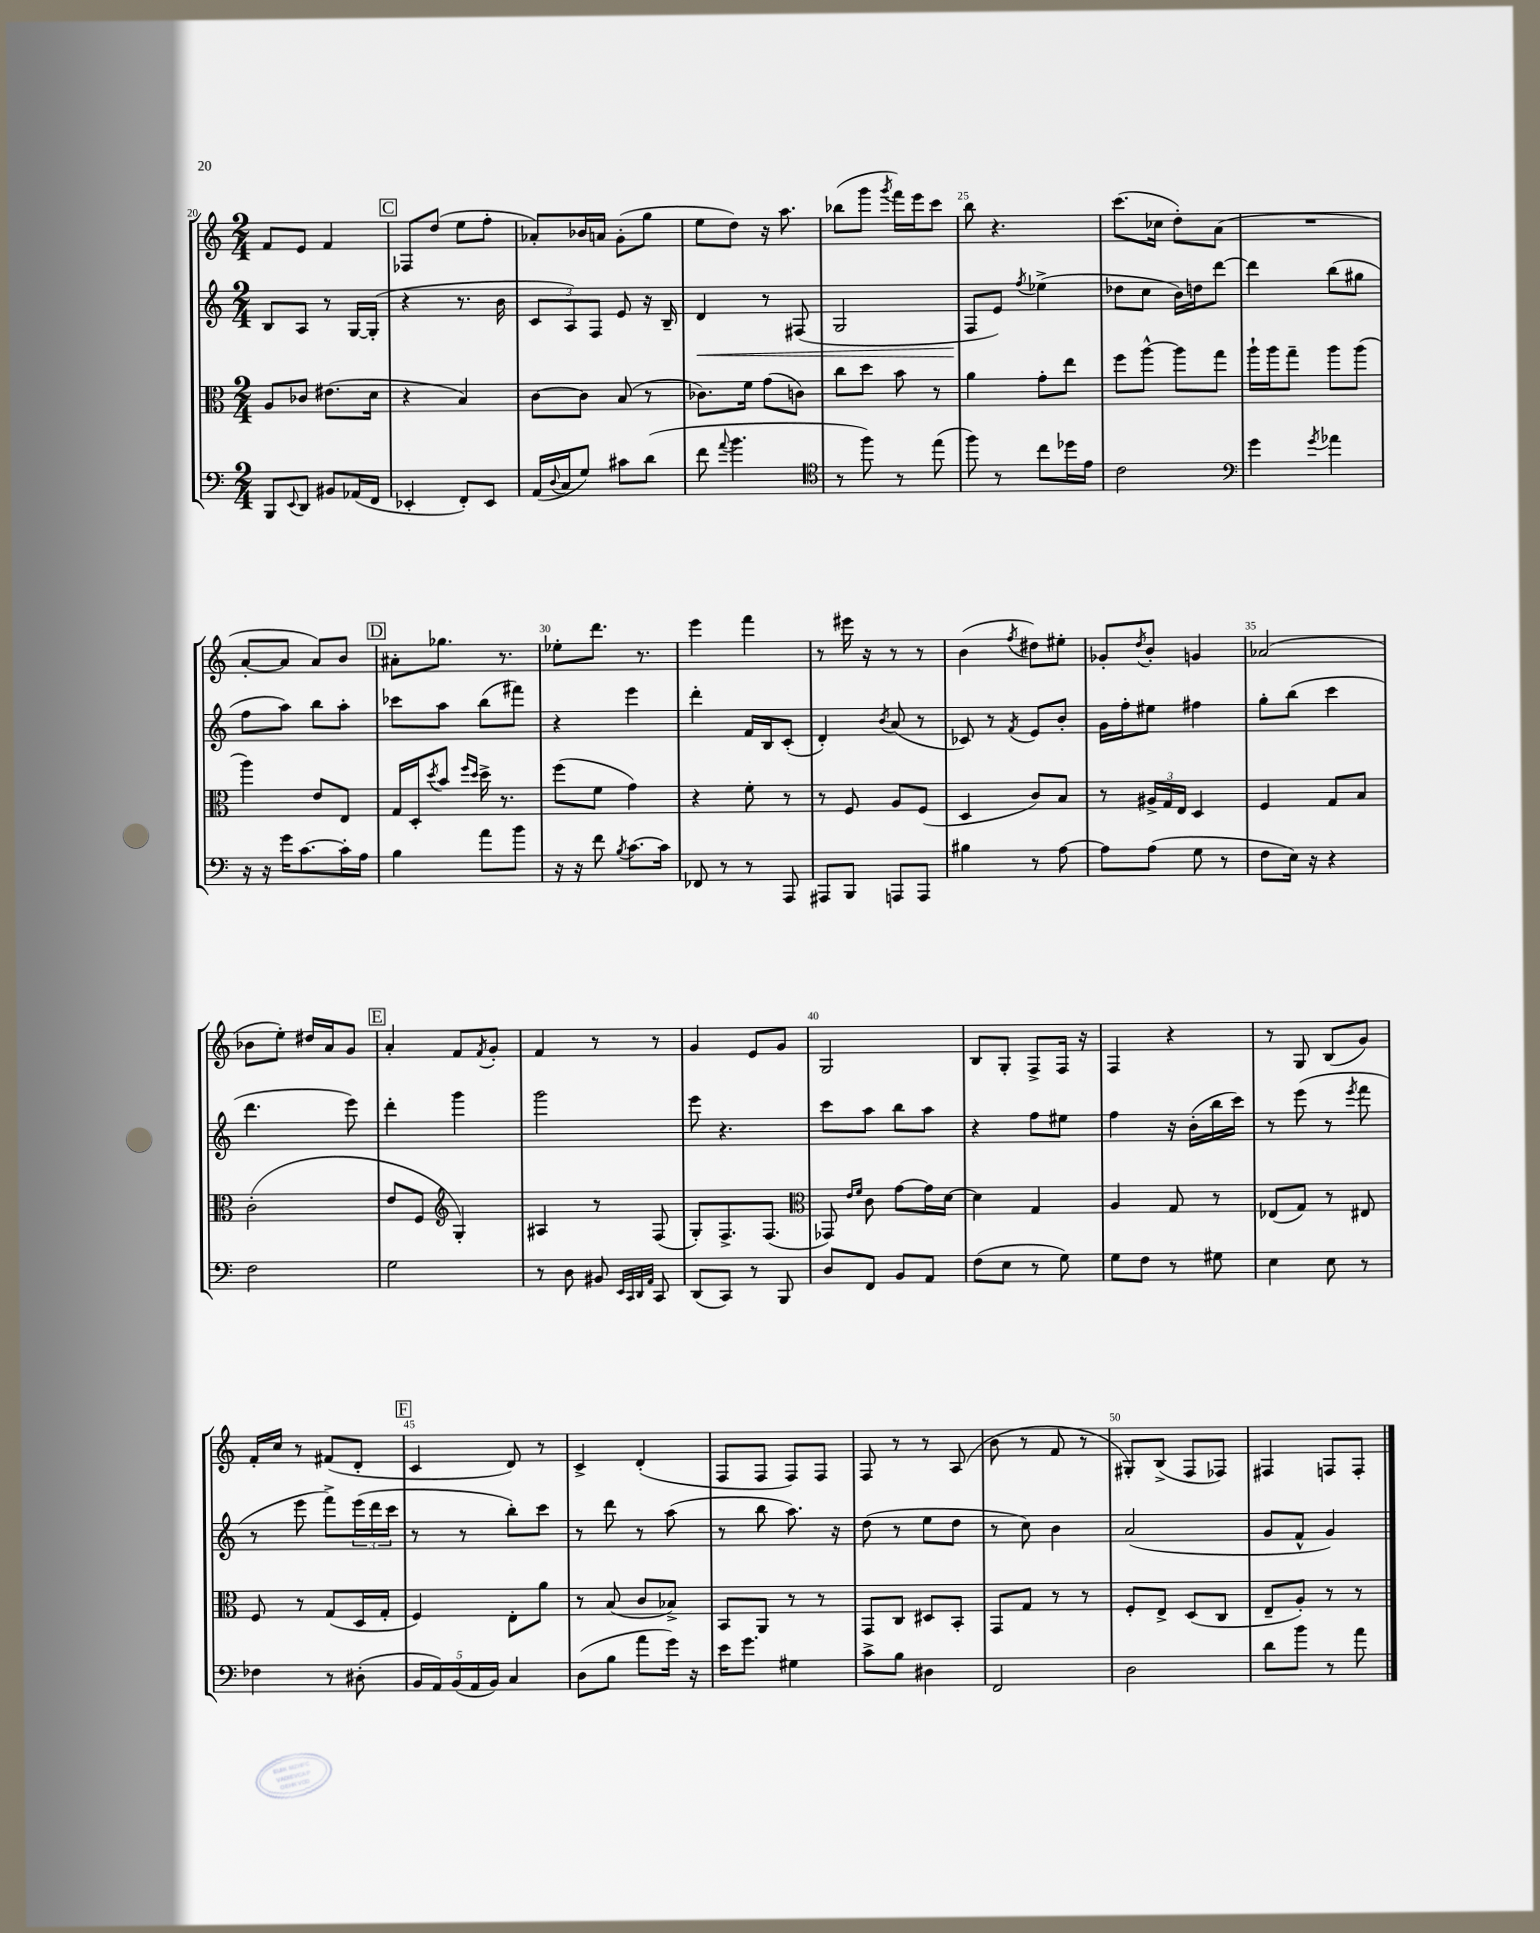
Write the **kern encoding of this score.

**kern	**kern	**kern	**kern
*staff4	*staff3	*staff2	*staff1
*clefF4	*clefC3	*clefG2	*clefG2
*k[]	*k[]	*k[]	*k[]
*M2/4	*M2/4	*M2/4	*M2/4
8BBB/L	8A/L	8B/L	8f/L
8qqEE/	.	.	.
8DD/J	8c-/J	8A/J	8e/J
8BB#/L	(8.e#\L	8r	4f/
(16AA-/L	.	[16G/LL	.
16FF/JJ	16d\Jk	(16G'/]JJ	.
=	=	=	=
4EE-'/	4r	4r	8F-/L
.	.	.	(8dd/J
8FF'/L)	4B/)	8.r	8ee\L
8EE-/J	.	.	8ff'\J
.	.	16b\	.
=	=	=	=
(16AA/LL	[8c\L	12c/L	8a-'/L)
8qqD/	.	.	.
16C/J	.	.	.
.	.	12A/)	.
8G/J)	8c\]J	.	16b-/L
.	.	12F/J	.
.	.	.	16a/JJ
8c#\L	(8B/	8e/	(8g'\L
(8d\J	8r	16r	8gg\J
.	.	16B~/	.
=	=	=	=
8f\	8.c-\L)	4d/	8ee\L
8qqa/	.	.	.
4.b\	.	.	8dd\J)
.	16f\Jk	.	.
.	(8g\L	8r	16r
.	.	.	8.aa\
.	8c\J)	(8F#/	.
=	=	=	=
*clefC4	*	*	*
8r	8cc\L	2G/	(8bb-\L
8ff\)	8dd\J	.	8ggg\J
.	.	.	8qggg/
8r	8b\	.	16fff\LL)
.	.	.	16eee\J
(8ee\	8r	.	8ccc\J
=	=	=	=
8ff\)	4a\	8F/L	8bb\
8r	.	8e/J)	4.r
.	.	8qff/	.
8cc\L	8g'\L	(4ee-^\	.
16dd-\L	8ee\J	.	.
16e\JJ	.	.	.
=	=	=	=
2c\	8ff\L	8dd-\L	(8.ccc\L
.	[8aa^^\J	8cc\J	.
.	.	.	16cc-\Jk
.	8aa\]L	16b\LL)	8dd'\L)
.	.	16dd\J	.
.	8gg\J	[8ddd\J	(8a\J
=	=	=	=
*clefF4	*	*	*
4g\	16aa`\LL	4ddd\]	2r
.	16aa\J	.	.
.	8gg~\J	.	.
8qg/	.	.	.
4a-\	8aa\L	(8bb\L	.
.	(8aa\J	8gg#\J	.
=	=	=	=
16r	4aa\)	8ff\L	[8a'/L
16r	.	.	.
16g\LK	.	8aa\J)	8a/]J
[8.c\	.	.	.
.	8e/L	8bb\L	8a/L)
16c'\]L	8E/J	8aa'\J	8b/J
16A\JJ	.	.	.
=	=	=	=
4B\	16G/LL	8ccc-\L	8a#'\L
.	16D'/J	.	.
.	8qdd/	.	.
.	8b/J	8aa\J	8.gg-\J
.	16qqff/LL	.	.
.	16qqdd/JJ	.	.
8a\L	16dd^\	(8bb\L	.
.	8.r	.	8.r
8b\J	.	8fff#\J)	.
=	=	=	=
16r	(8ff\L	4r	8ee-'\L
16r	.	.	.
8f\	8f\J	.	8.ddd\J
8qB/	.	.	.
[8.c\L	4g\)	4eee\	.
.	.	.	8.r
16c\]Jk	.	.	.
=	=	=	=
8FF-/	4r	4ddd'\	4eee\
8r	.	.	.
8r	8f'\	16f/LL	4fff\
.	.	16B/J	.
8AAA/	8r	(8c'/J	.
=	=	=	=
8AAA#/L	8r	4d'/)	8r
8BBB/J	8F/	.	16eee#\
.	.	.	16r
.	.	8qb/	.
8AAA/L	8A/L	(8a/	8r
8AAA/J	(8F/J	8r	8r
=	=	=	=
4B#\	4D/	8c-/)	(4b\
.	.	8r	.
.	.	8qf/	8qff/
8r	8c/L)	8e/L	8dd#\L)
[8A\	8B/J	8b'/J	8ee#'\J
=	=	=	=
8A\]L	8r	16g\LL	8g-'/L
.	.	16ff'\J	.
.	.	.	8qdd/
(8A\J	24A#^/LL	8ee#\J	8b'/J
.	24G/	.	.
.	24E/JJ	.	.
8G\	4D/	4ff#\	4g/
8r	.	.	.
=	=	=	=
8F\L	4F/	8gg'\L	(2a-/
16E\Jk)	.	(8bb\J	.
16r	.	.	.
4r	8G/L	4ccc\	.
.	8B/J	.	.
=	=	=	=
2F\	(2c'\	4.ddd\	8b-\L
.	.	.	8ee'\J)
.	.	.	16dd#/LL
.	.	.	16a/J
.	.	8eee\)	8g/J
=	=	=	=
2G\	8e/L	4ddd'\	4a'/
.	8F/J	.	.
*	*clefG2	*	*
.	4G'/)	4ggg\	8f/L
.	.	.	8qf/
.	.	.	8g'/J
=	=	=	=
8r	4A#/	2ggg\	4f/
8D\	.	.	.
8BB#/	8r	.	8r
32qqEE/LLL	.	.	.
32qqCC/	.	.	.
32qqDD/	.	.	.
32qqAA/JJJ	.	.	.
8CC/	(8F/	.	8r
=	=	=	=
(8DD/L	8G'/L)	8eee\	4g/
8CC/J)	8.F^/	4.r	.
8r	.	.	8e/L
.	(8.F/J	.	.
8BBB/	.	.	8g/J
=	=	=	=
*	*clefC3	*	*
8D/L	8GG-/)	8ccc\L	2G/
.	16qqe/LL	.	.
.	16qqf/JJ	.	.
8FF/J	8c\	8aa\J	.
8BB/L	[8g\L	8bb\L	.
8AA/J	16g\]L	8aa\J	.
.	[16d\JJ	.	.
=	=	=	=
(8F\L	4d\]	4r	8B/L
8E\J	.	.	8G'/J
8r	4G/	8ff\L	8F^/L
8G\)	.	8ee#\J	16F/Jk
.	.	.	16r
=	=	=	=
8G\L	4A/	4ff\	4F/
8F\J	.	.	.
8r	8G/	16r	4r
.	.	(16b'\LL	.
8G#\	8r	16bb\	.
.	.	16ccc\JJ)	.
=	=	=	=
4E\	(8E-/L	8r	8r
.	8G/J)	(8eee\	8G/
8E\	8r	8r	(8B/L
.	.	8qeee/	.
8r	8E#/	8fff\	8g/J)
=	=	=	=
4F-\	8F/	8r	16f'/LL
.	.	.	16cc/JJ
.	8r	8eee\	8r
8r	(8G/L	8fff^\L)	(8f#/L
(8D#'\	16D/L	(24eee\L	8d'/J
.	.	24ddd\	.
.	16G'/JJ	.	.
.	.	24ccc\JJ	.
=	=	=	=
20BB/LL	4F/)	8r	4c/
20AA/)	.	.	.
(20BB/	.	.	.
.	.	8r	.
20AA/	.	.	.
20BB/JJ)	.	.	.
4C/	8E'\L	8bb'\L)	8d/)
.	8a\J	8ccc\J	8r
=	=	=	=
(8D\L	8r	8r	4c^/
8B\J	(8B/	8ddd\	.
8a\L	8c/L	8r	(4d'/
16g\Jk)	8B-^/J)	(8aa\	.
16r	.	.	.
=	=	=	=
16e\LK	8BB/L	8r	8F/L
8.g\J	.	.	.
.	8AA/J	8bb\	8F/J
4G#\	8r	8.aa\)	8F/L)
.	8r	.	8F/J
.	.	16r	.
=	=	=	=
8c^\L	8GG/L	(8dd\	8F/
8B\J	8C/J	8r	8r
4D#\	8D#/L	8ee\L	8r
.	8BB'/J	8dd\J	(8A/
=	=	=	=
2FF/	8GG/L	8r	8b\
.	8G/J	8cc\)	8r
.	8r	4b\	8f/
.	8r	.	8r
=	=	=	=
2D\	8F'/L	(2a/	8G#'/L)
.	8E^/J	.	(8B^/J
.	(8D/L	.	8F/L
.	8C/J	.	8F-/J)
=	=	=	=
8d\L	8E~/L	8g/L	4F#/
8b\J	8A'/J)	8f^^/J	.
8r	8r	4g/)	8F/L
8a\	8r	.	8F'/J
==	==	==	==
*-	*-	*-	*-
